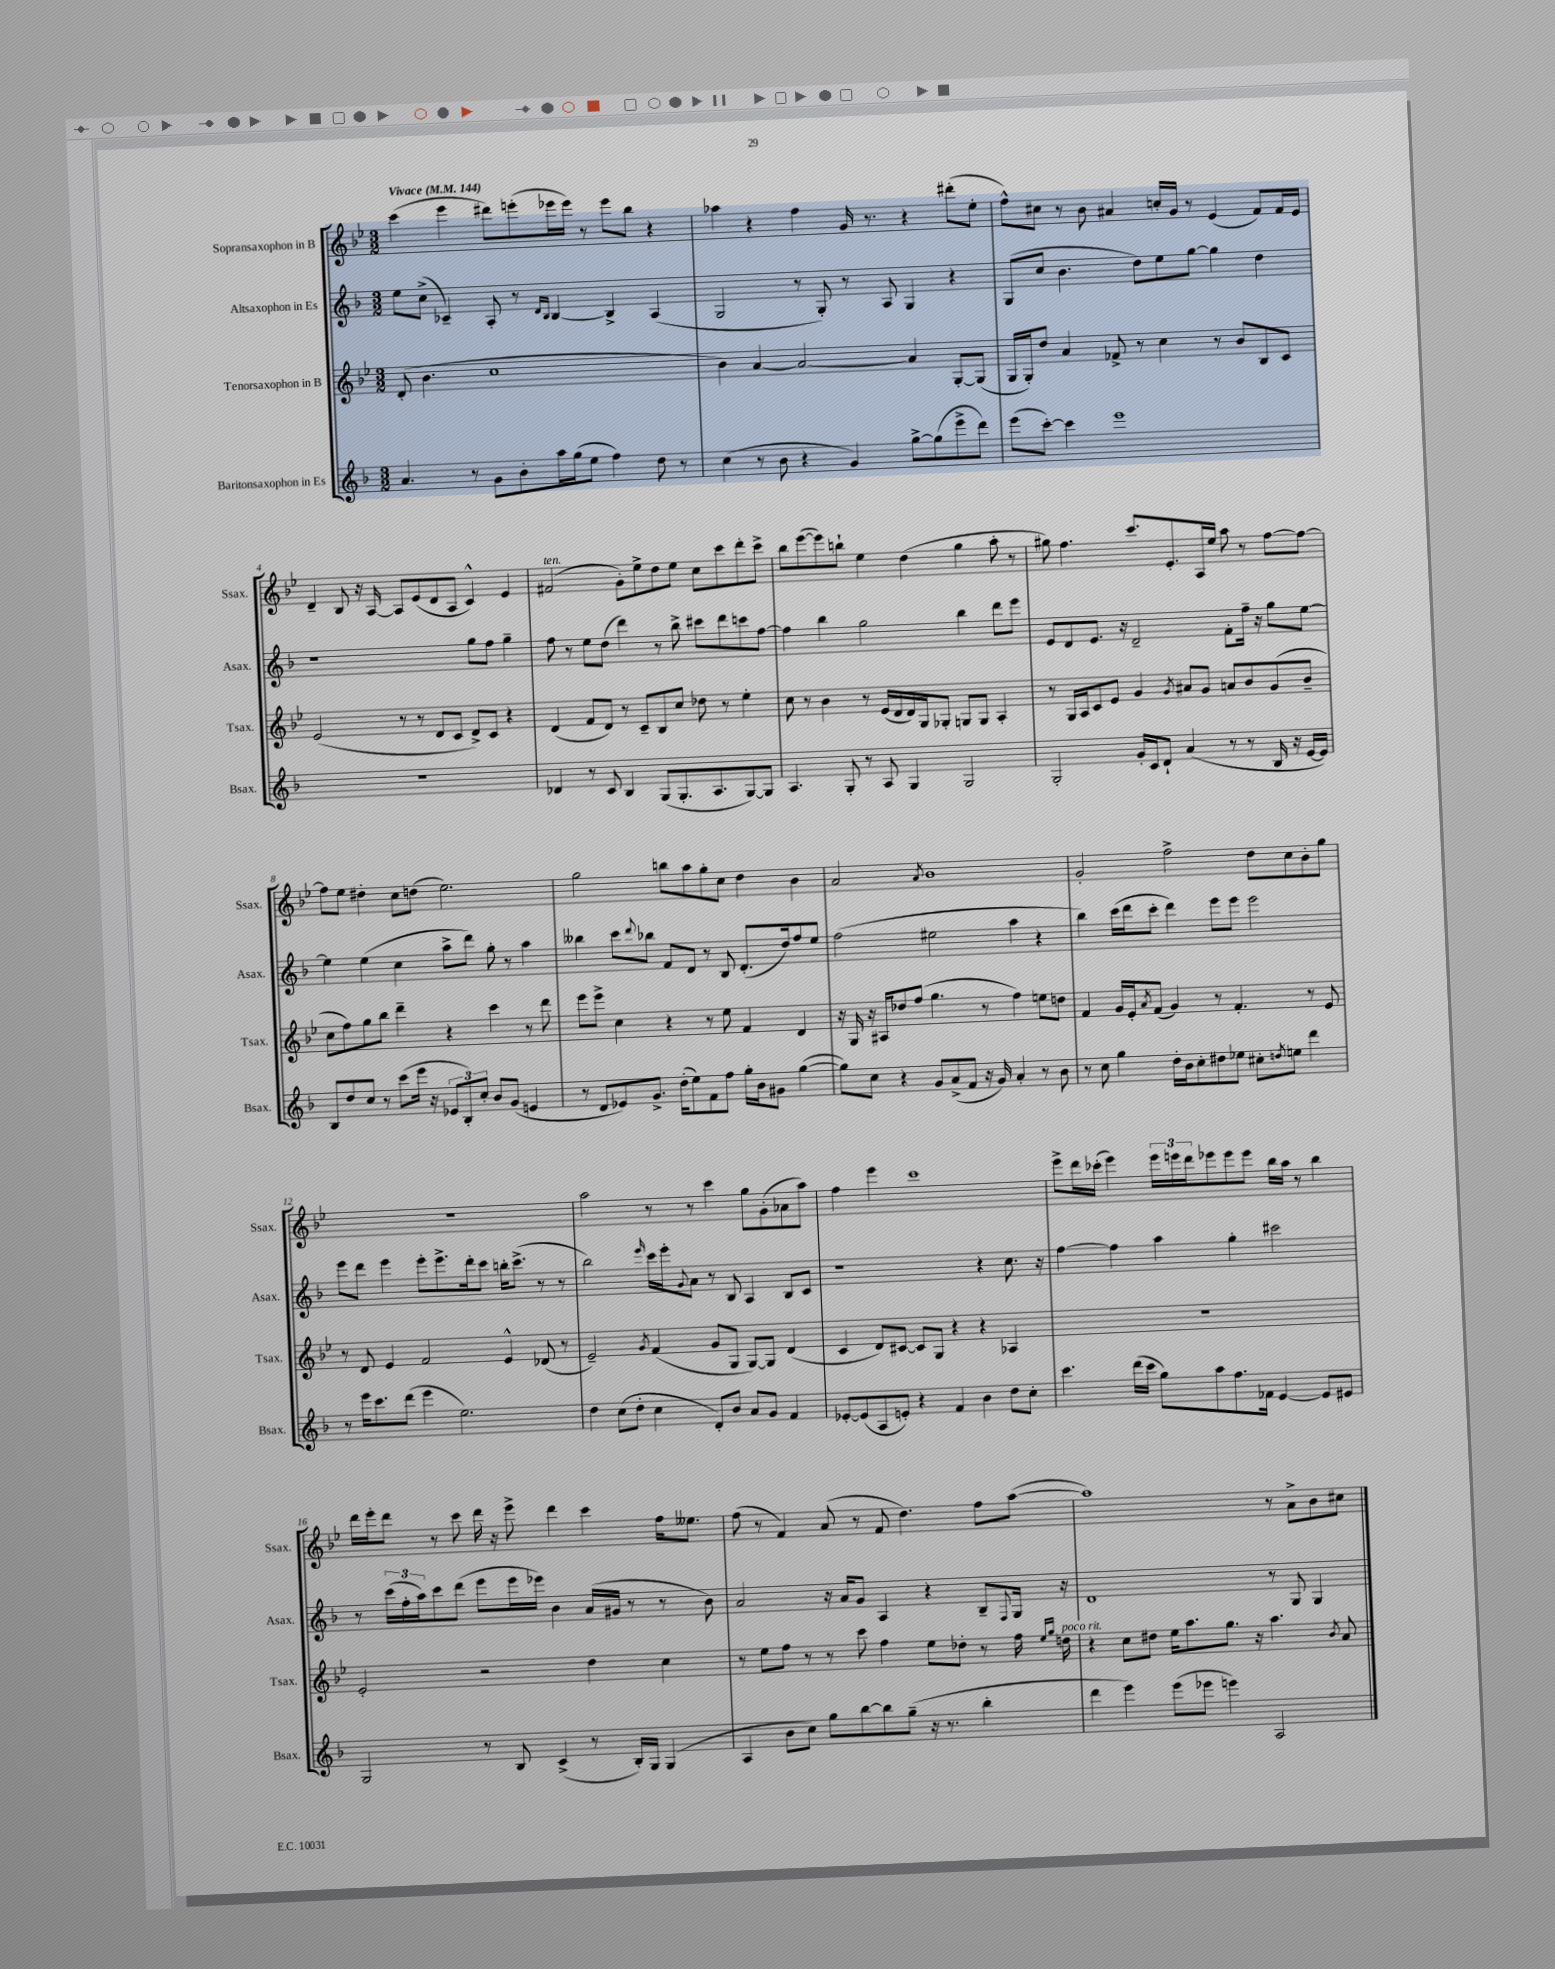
<<
\new StaffGroup <<
\new Staff = "s0" \with { instrumentName = "Sopransaxophon in B" shortInstrumentName = "Ssax." } {
    \clef treble \key bes \major \numericTimeSignature \time 3/2 \tempo "Vivace" 4 = 144
    c'''4( ees'''4 dis'''8) e'''8-.( ees'''16 ees'''16) r8 ees'''8 bes''8 r4 |
    aes''4 r4 f''4 g'16 r8. r4 dis'''8-.( ees''8-. |
    f''8-^) cis''8 r8 bes'8 ais'4 c''16-. g'16 r8 ees'4( f'8) f'16 ees'16 |
    d'4-- bes8 r16 a16~ a8 ees'8( d'8 a8 c'4-^) ees'4 |
    fis'2^\markup { \italic "ten." }( g'8-.) ees''8-> d''8 ees''8 c''8 c'''8 d'''8-. c'''8-> |
    bes''8 ees'''8~( ees'''8) b''8-! ees''4 d''4( g''4 a''8-. r8 |
    gis''8) f''4. c'''8. ees'8.-. a16 ees''16 a''8 r8 f''8~ f''8~ |
    f''8 ees''8 dis''4-. c''8 d''8( ees''2.) |
    g''2 b''8 a''8 g''8-. c''8 d''4 bes'4 |
    a'2 \acciaccatura { a'8 } bes'1 |
    g'2-. f''2-> d''8 c''8 bes'8-. g''8 |
    R1. |
    a''2 r8 r8 c'''4 g''8 g'8-.( aes'8 a''8) |
    f''4 ees'''4 c'''1 |
    ees'''8-> d'''16 ces'''16-.( ees'''4) \tuplet 3/2 { ees'''16 e'''16 d'''16 } ees'''8 ees'''8 ees'''8 bes''16 a''16 r8 bes''4 |
    d'''16 ees'''16-. d'''8 r8 c'''8 d'''16 r16 ees'''8-> d'''4 c'''4 f''16 eeses''8. |
    f''8( r8 f'4) a'8( r8 f'8 d''4.) f''8 a''8~( |
    a''1) r8 a'8-> bes'8 cis''8 \bar "|." |
}
\new Staff = "s1" \with { instrumentName = "Altsaxophon in Es" shortInstrumentName = "Asax." } {
    \clef treble \key f \major \numericTimeSignature \time 3/2
    e''8 c''8->( ces'4--) a8-. r8 \grace { d'16 bes16 } bes4~ bes4-> a4( |
    g2 r8 g8-.) r8 a8 g4 r4 |
    g8( c''8 bes'4. d''8) e''8 g''8~ g''4 d''4 |
    r1 g''8 f''8 g''4-- |
    f''8 r8 e''8 d''8( d'''4) r8 bes''8-> cis'''8 d'''8 c'''8 f''8~ |
    f''4 bes''4 g''2 bes''4 d'''8 e'''8 |
    e'8 d'8 e'8. r16 d'2-- f'8-. f''16-- r16 g''8 e''8~ |
    e''4 e''4( c''4 a''8-> d'''8) g''8-. r8 a''4 |
    beses''4 c'''8 \appoggiatura { d'''8 } bes''8 f'8 d'8 r8 bes8 d'8.-.( d''16) f''8 e''8 |
    f''2( eis''2 a''4 r4 |
    bes''4) c'''16( d'''16 c'''8-. d'''4) e'''8 e'''8 e'''2 |
    e'''8 d'''8 e'''4 e'''8-. e'''8.-> d'''16-. c'''8 b''16-. c'''8.->( r8 r8 |
    bes''2) \grace { e'''16 } c'''16 e'''16-. \appoggiatura { g'8 } a'8 r8 bes8 a4 bes8 c'8 |
    r1 r4 c''8. r16 |
    f''4~ f''4 a''4 g''4-. cis'''2 |
    r8 \tuplet 3/2 { c'''16( f''16-. a''16) } c'''8 d'''8( e'''8 e'''16 ees'''16) bes'4 a'16( gis'16 r8 r8 bes'8) |
    a'2 r16 a'16 g'8 a4 r4 bes8-- \appoggiatura { f8 } g16 r16 |
    d'1 r8 g8 g4 \bar "|." |
}
\new Staff = "s2" \with { instrumentName = "Tenorsaxophon in B" shortInstrumentName = "Tsax." } {
    \clef treble \key bes \major \numericTimeSignature \time 3/2
    d'8-.( bes'4. c''1 |
    bes'4) a'4~ a'2~ a'4 g8~-. g8( |
    g16 g16-.) d''8 a'4 fes'8-> r8 c''4 r8 bes'8 bes8 c'8 |
    ees'2( r8 r8 d'8 c'8 d'8->) c'8 r4 |
    d'4( f'8 d'8) r8 c'8-- bes8 c''8 des''8 r8 ees''4-. |
    c''8 r8 bes'4 r8 ees'16( d'16 d'16) g16 ges8-. g8 g8 a4-. |
    r8 g16 a16 c'8 ees'8 g'4 \acciaccatura { g'8 } ais'8 g'8 a'8 bes'8 g'8( bes'8-- |
    c''8 f''8) g''8 bes''8 d'''4-- r4 c'''4 r8 d'''8 |
    ees'''8 ees'''8-> c''4 r4 r8 ees''8 f'4 d'4 |
    r16 g16 r16 ais16 des''8 f''8( g''4. r8 f''4) e''8 d''8 |
    f'4 g'16 ees'16-. \acciaccatura { a'8 } f'8( g'4) r8 f'4.-. r8 ees'8 |
    r8 d'8 ees'4 f'2 ees'4-^ des'8( r8 |
    ees'2--) \acciaccatura { g'8 } f'4( g'8 g8 g8~) g8 d'4( |
    c'4 d'8) cis'8~ cis'8 g8 r4 r4 aes4 |
    R1. |
    ees'2-. r2 d''4 c''4 |
    r8 ees''8 f''8 r8 r8 c'''8 f''4 ees''8 des''8-. r8 f''16 \grace { ees''16 g''16 } d''16^\markup { \italic "poco rit." } |
    r4 c''8 dis''8 ees''16 a''8. g''8. r16 a''4. \acciaccatura { bes'8 } a'8 \bar "|." |
}
\new Staff = "s3" \with { instrumentName = "Baritonsaxophon in Es" shortInstrumentName = "Bsax." } {
    \clef treble \key f \major \numericTimeSignature \time 3/2
    a'4. r8 g'8 bes'8-. a''16 g''16( e''8 f''4) d''8 r8 |
    c''4( r8 bes'8 r4 g'4) g''8~-> g''8( e'''8-> d'''8) |
    e'''8( c'''8~-.) c'''4 e'''1 |
    R1. |
    des'4 r8 c'8 bes4 g8( g8.-. a8. g8~) g8 |
    a4. g8-. r8 a8 g4 g2 |
    g2-. g'16-. c'16 d'8-! a'4( r8 r8 bes16 r16 e'16~ e'16) |
    bes8 d''8 c''8 r8 c'''8( e'''16 r16 \tuplet 3/2 { ees'8 bes8-.) c''8-. } bes'8 g'8( e'4 |
    r8 d'8 ees'8) g'8.-> d''16-.( e''8) f'8 f''8 g''16-. bes'16 gis'8 g''4~( |
    g''8) c''8 r4 g'8 a'8->( f'8 r16 g'16) a'4-. r8 bes'8 |
    r8 c''8 g''4 d''16-. bes'16 c''8-. dis''8 ees''8 cis''8-. \acciaccatura { d''8 } e''8 d'''4 |
    r8 e'''16 c'''8. d'''8( e'''4 e''2.) |
    d''4 c''8( d''8-. c''4 d'8-.) bes'8 a'8 g'8 f'4 |
    ees'8~-. ees'8( a8 e'8-.) r4 f'4 bes'4 d''8 c''8-. |
    c'''4. d'''16( c'''16 g''8) a''8 f''8. fes'16 e'4~ e'8 eis'8 |
    g2 r8 bes8 c'4->( r8 bes16-.) g16 g4( |
    a4 bes'8 c''8) g''8 bes''8~ bes''8 g''8--( r16 r8. bes''4-. |
    d'''4 e'''4) e'''8( ees'''8 e'''4) a2 \bar "|." |
}
>>
>>
